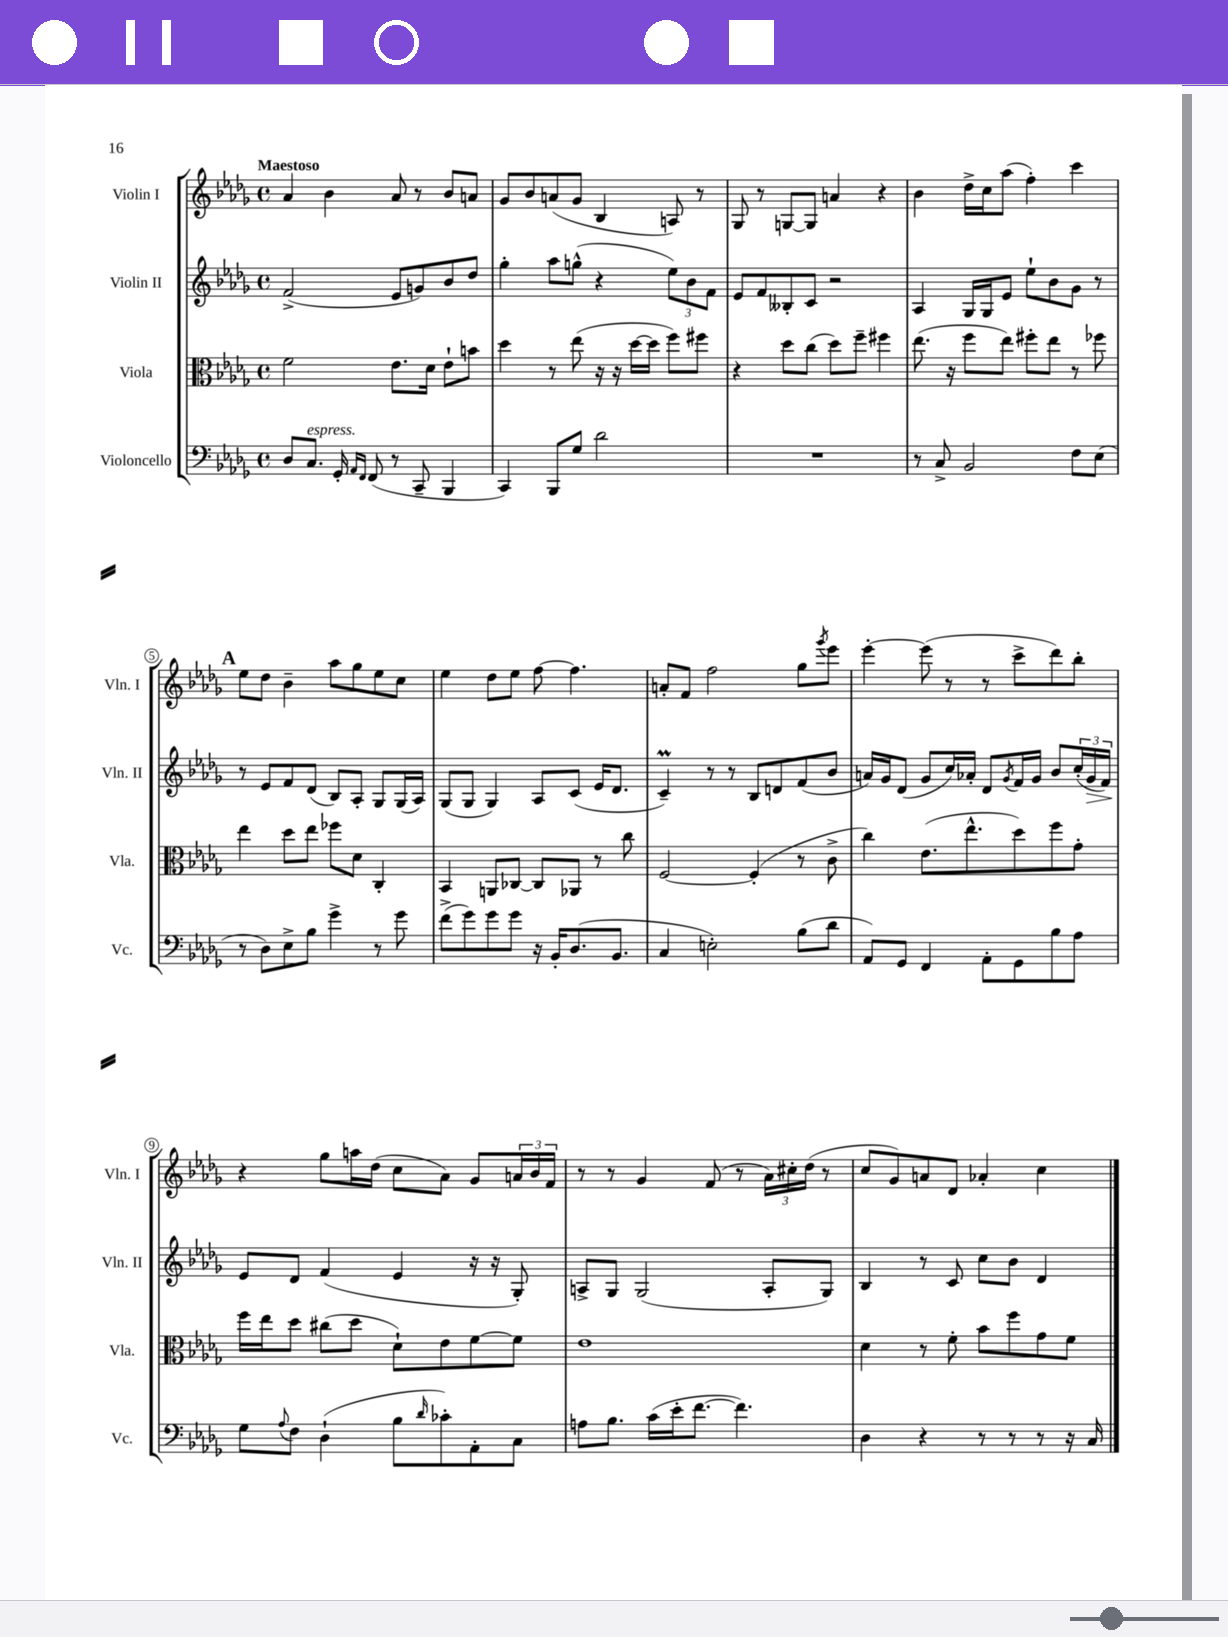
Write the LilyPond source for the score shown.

<<
\new StaffGroup <<
\new Staff = "s0" \with { instrumentName = "Violin I" shortInstrumentName = "Vln. I" } {
    \clef treble \key des \major \defaultTimeSignature \time 4/4 \tempo "Maestoso"
    aes'4 bes'4 aes'8 r8 bes'8 a'8 |
    ges'8 bes'8 a'8( ges'8 bes4 a8) r8 |
    ges8 r8 g8~ g8 a'4 r4 |
    bes'4 des''16-> c''16 aes''8( f''4-.) c'''4 |
    \mark \markup { \bold "A" } ees''8 des''8 bes'4-- aes''8 ges''8 ees''8 c''8 |
    ees''4 des''8 ees''8 f''8~ f''4. |
    a'8-. f'8 f''2 ges''8 \acciaccatura { ges'''8 } ees'''8 |
    ees'''4~-. ees'''8( r8 r8 c'''8-> des'''8) bes''8-. |
    r4 ges''8 a''16 des''16( c''8 aes'8) ges'8 \tuplet 3/2 { a'16 bes'16 f'16 } |
    r8 r8 ges'4 f'8( r8 \tuplet 3/2 { aes'16) cis''16-. des''16( } r8 |
    c''8 ges'8) a'8 des'8 aes'4-. c''4 \bar "|." |
}
\new Staff = "s1" \with { instrumentName = "Violin II" shortInstrumentName = "Vln. II" } {
    \clef treble \key des \major \defaultTimeSignature \time 4/4
    f'2->( ees'8 g'8) bes'8 des''8 |
    ges''4-. aes''8 g''8-^( r4 \tuplet 3/2 { ees''8) bes'8 f'8 } |
    ees'8 f'8 beses8-. c'8 r2 |
    aes4 ges16 ges16 ees'8 ees''8-! bes'8 ges'8 r8 |
    \mark \markup { \bold "A" } r8 ees'8 f'8 des'8( bes8) aes8-. ges8 ges16( aes16) |
    ges8( ges8 ges4) aes8 c'8( ees'16 des'8. |
    c'4--\prall) r8 r8 bes8 d'8 f'8( bes'8 |
    a'16) ges'16 des'8( ges'8 c''16) aes'16-. des'8 \acciaccatura { ges'8 } f'16 ges'16 bes'8 \tuplet 3/2 { c''16-.( ges'16\> f'16) } |
    ees'8\! des'8 f'4( ees'4 r16 r16 ges8-.) |
    a8-> ges8 ges2( a8-. ges8) |
    bes4 r8 c'8 c''8 bes'8 des'4 \bar "|." |
}
\new Staff = "s2" \with { instrumentName = "Viola" shortInstrumentName = "Vla." } {
    \clef alto \key des \major \defaultTimeSignature \time 4/4
    f'2 ees'8. des'16 ees'8-! b'8 |
    des''4 r8 ees''8( r16 r16 des''16~ des''16 f''8) fis''8 |
    r4 des''8 c''8( des''8) f''8-- fis''4 |
    ees''8.( r16 f''8 ees''8) fis''8-. ees''8 r8 fes''8 |
    \mark \markup { \bold "A" } ees''4 des''8 ees''8 fes''8 des'8 c4-. |
    bes,4 a,8 ces8~ ces8 aes,8 r8 c''8 |
    f2~ f4-.( r8 c'8-> |
    c''4) ees'8.( ees''8.-^ des''8) f''8 ges'8-. |
    f''16 ees''16 des''8 cis''8( des''8 des'8-!) ees'8 f'8~ f'8 |
    ees'1 |
    des'4 r8 f'8-. bes'8 f''8 ges'8 f'8 \bar "|." |
}
\new Staff = "s3" \with { instrumentName = "Violoncello" shortInstrumentName = "Vc." } {
    \clef bass \key des \major \defaultTimeSignature \time 4/4
    des8 c8.^\markup { \italic "espress." } ges,16-. \grace { aes,16 f,16 } f,8( r8 c,8-- bes,,4 |
    c,4) bes,,8 ges8 des'2 |
    R1 |
    r8 c8-> bes,2 f8 ees8( |
    \mark \markup { \bold "A" } r8 des8) ees8-> bes8 ges'4-> r8 ges'8 |
    f'8->( ges'8) ges'8 ges'8 r16 bes,16-. des8.( bes,8. |
    c4 e2-.) bes8( des'8 |
    aes,8) ges,8 f,4 aes,8-. ges,8 bes8 aes8 |
    ges8 \appoggiatura { aes8 } f8 des4-!( bes8 \grace { des'16 } ces'8-.) aes,8-. c8 |
    a8 bes8. c'16( ees'16-. f'8.~ f'4.) |
    des4 r4 r8 r8 r8 r16 c16 \bar "|." |
}
>>
>>
\layout { \context { \Score \override BarNumber.stencil = #(make-stencil-circler 0.1 0.3 ly:text-interface::print) } }
